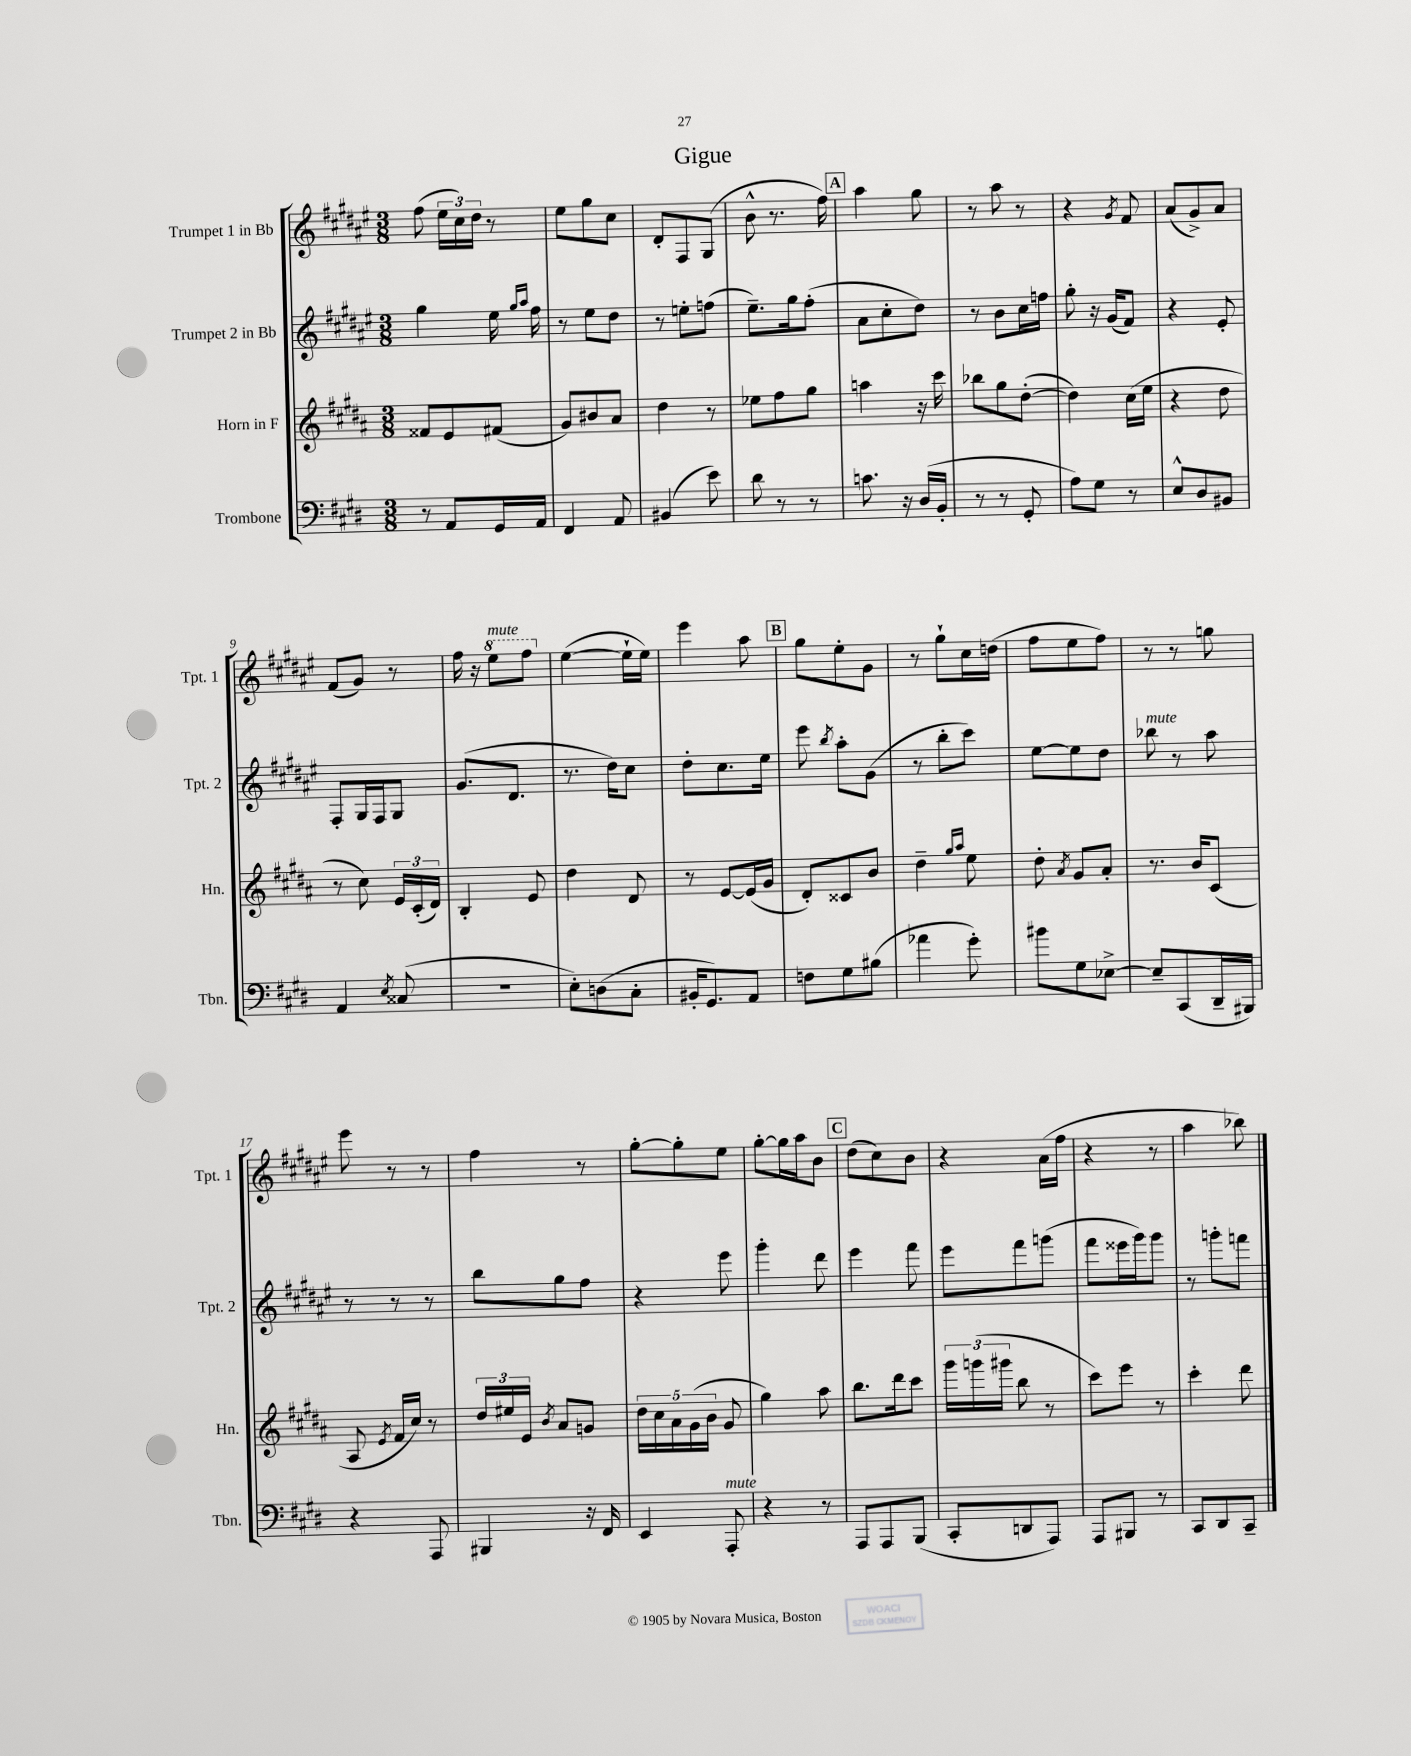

**kern	**kern	**kern	**kern
*part4	*part3	*part2	*part1
*staff4	*staff3	*staff2	*staff1
*I"Trombone	*I"Horn in F	*I"Trumpet 2 in Bb	*I"Trumpet 1 in Bb
*I'Tbn.	*I'Hn.	*I'Tpt. 2	*I'Tpt. 1
*clefF4	*clefG2	*clefG2	*clefG2
*k[f#c#g#d#]	*k[f#c#g#d#a#]	*k[f#c#g#d#a#e#]	*k[f#c#g#d#a#e#]
*M3/8	*M3/8	*M3/8	*M3/8
=1	=1	=1	=1
8r	8f##X/L	4gg#\	(8ff#\
8AA/L	8e/	.	24ee#\LL
.	.	.	24cc#\)
.	.	.	24dd#\JJ
16GG#/L	(8f#X/J	16ee#\	8r
.	.	16qqgg#/LL	.
.	.	16qqaa#/JJ	.
16AA/JJ	.	16ff#\	.
=2	=2	=2	=2
4FF#/	8g#/L)	8r	8ee#\L
.	8b#X/	8ee#\L	8gg#\
8AA/	8a#/J	8dd#\J	8cc#\J
=3	=3	=3	=3
(4BB#X/	4dd#\	8r	8d#'/L
.	.	8een'\L	8F#/
8e\)	8r	(8ffn\J	(8G#/J
=4	=4	=4	=4
8d#\	8ee-X\L	8.ee#~\L)	8b^^\
8r	8ff#\	.	8.r
.	.	16gg#\k	.
8r	8gg#\J	(8ff#'\J	.
.	.	.	16ff#\)
!!LO:REH:place=s1:t=A
=5	=5	=5	=5
8.cn\	4aan\	8a#\L	4aa#\
.	.	8cc#'\	.
16r	.	.	.
(16D#/LL	16r	8dd#\J)	8gg#\
16BB'/JJ	16ccc#\	.	.
=6	=6	=6	=6
8r	8bb-X\L	8r	8r
8r	8gg#\	8b\L	8aa#\
8GG#'/	([8dd#'\J	16cc#\L	8r
.	.	16ffn\JJ	.
=7	=7	=7	=7
8A\L)	4dd#\])	8gg#'\	4r
8G#\J	.	16r	.
.	.	(16g#/KL	.
.	.	.	8qg#/
8r	(16cc#\LL	8f#/J)	8f#/
.	16ee\JJ	.	.
=8	=8	=8	=8
8E^^/L	4r	4r	(8a#/L
8D#/	.	.	8g#^/)
8BB#X/J	8dd#\	8e#'/	8a#/J
!!LO:LB:g=z
=9	=9	=9	=9
4AA/	8r	8F#'/L	(8f#/L
.	8cc#\)	16G#/L	8g#/J)
.	.	16F#/J	.
8qE/	.	.	.
(8C##X/	24e/LL	8G#/J	8r
.	(24c#'/	.	.
.	24d#/JJ)	.	.
=10	=10	=10	=10
4.r	4B'/	(8.g#/L	16ff#\
.	.	.	16r
*	*	*	*8va
!	!	!	!LO:TX:a:i:t=mute
.	.	.	8eee#\L
.	.	8.d#/J	.
.	8e/	.	8fff#\J
=11	=11	=11	=11
*	*	*	*X8va
8E'\L)	4dd#\	8.r	([4ee#\
(8Dn\	.	.	.
.	.	16dd#\KL)	.
8C#'\J	8d#/	8cc#\J	16ee#`\LL]
.	.	.	16ee#\JJ)
=12	=12	=12	=12
16BB#X'/KL	8r	8dd#'\L	4eee#\
8.GG#/)	.	.	.
.	[8e/L	8.cc#\	.
8AA/J	(16e/L]	.	8aa#\
.	16g#/JJ	16ee#\Jk	.
!!LO:REH:place=s1:t=B
=13	=13	=13	=13
8Fn\L	8d#'/L)	8eee#\	8gg#\L
.	.	8qbb/	.
8G#\	8c##X/	8aa#'\L	8ee#'\
(8B#X\J	8b/J	(8g#\J	8g#\J
=14	=14	=14	=14
4a-X\	4dd#~\	8r	8r
.	.	8bb'\L	8gg#`\L
.	16qqgg#/LL	.	.
.	16qqaa#/JJ	.	.
8g#'\)	8ee\	8ccc#\J)	16cc#\L
.	.	.	(16ddn\JJ
=15	=15	=15	=15
8b#X\L	8dd#'\	[8ee#\L	8ff#\L
.	8qa#/	.	.
8G#\	8g#/L	8ee#\]	8ee#\
[8E-X^\J	8a#'/J	8dd#\J	8ff#\J)
=16	=16	=16	=16
!	!	!LO:TX:a:i:t=mute	!
8E-~/L]	8.r	8bb-X\	8r
(8CC#/	.	8r	8r
.	16b/KL	.	.
16DD#~/L	(8c#/J	8aa#\	8ggn\
16BBB#X/JJ)	.	.	.
!!LO:LB:g=z
=17	=17	=17	=17
4r	8A#/	8r	8eee#\
.	8qe/	.	.
.	16f#/LL	8r	8r
.	16cc#/JJ)	.	.
8AAA/	8r	8r	8r
=18	=18	=18	=18
4BBB#X/	24dd#/LL	8bb\L	4ff#\
.	24ee#X/	.	.
.	24e/JJ	.	.
.	8qb/	.	.
.	8a#/L	8gg#\	.
16r	8gn/J	8ff#\J	8r
16FF#/	.	.	.
=19	=19	=19	=19
4EE/	20dd#\LL	4r	[8gg#'\L
.	20cc#\	.	.
.	20a#\	.	.
.	.	.	8gg#'\]
.	(20g#\	.	.
.	20b\JJ	.	.
!LO:TX:a:i:t=mute	!	!	!
8AAA'/	8g#/	8eee#\	8ee#\J
=20	=20	=20	=20
4r	4gg#\)	4ggg#'\	[8gg#'\L
.	.	.	16gg#\L]
.	.	.	16aa#\J
8r	8aa#\	8ddd#\	8b\J
!!LO:REH:place=s1:t=C
=21	=21	=21	=21
8AAA/L	8.bb\L	4eee#\	(8dd#\L
8AAA/	.	.	8cc#\)
.	16ddd#\k	.	.
(8BBB/J	8ccc#\J	8fff#\	8b\J
=22	=22	=22	=22
8CC#'/L	24ggg#\LL	8eee#\L	4r
.	(24gggn\	.	.
.	24ggg#X\JJ	.	.
8DDn/	8bb\	8fff#\	.
8AAA/J)	8r	(8gggn\J	(16a#\LL
.	.	.	16ff#\JJ
=23	=23	=23	=23
8AAA/L	8ccc#\L)	8fff#\L	4r
8BBB#X/J	8eee\J	16eee##X\L	.
.	.	16ggg#\J)	.
8r	8r	8ggg#\J	8r
=24	=24	=24	=24
8CC#/L	4ccc#'\	8r	4aa#\
8DD#/	.	8gggn'\L	.
8CC#~/J	8ddd#\	8fffn\J	8bb-X\)
==	==	==	==
*-	*-	*-	*-
